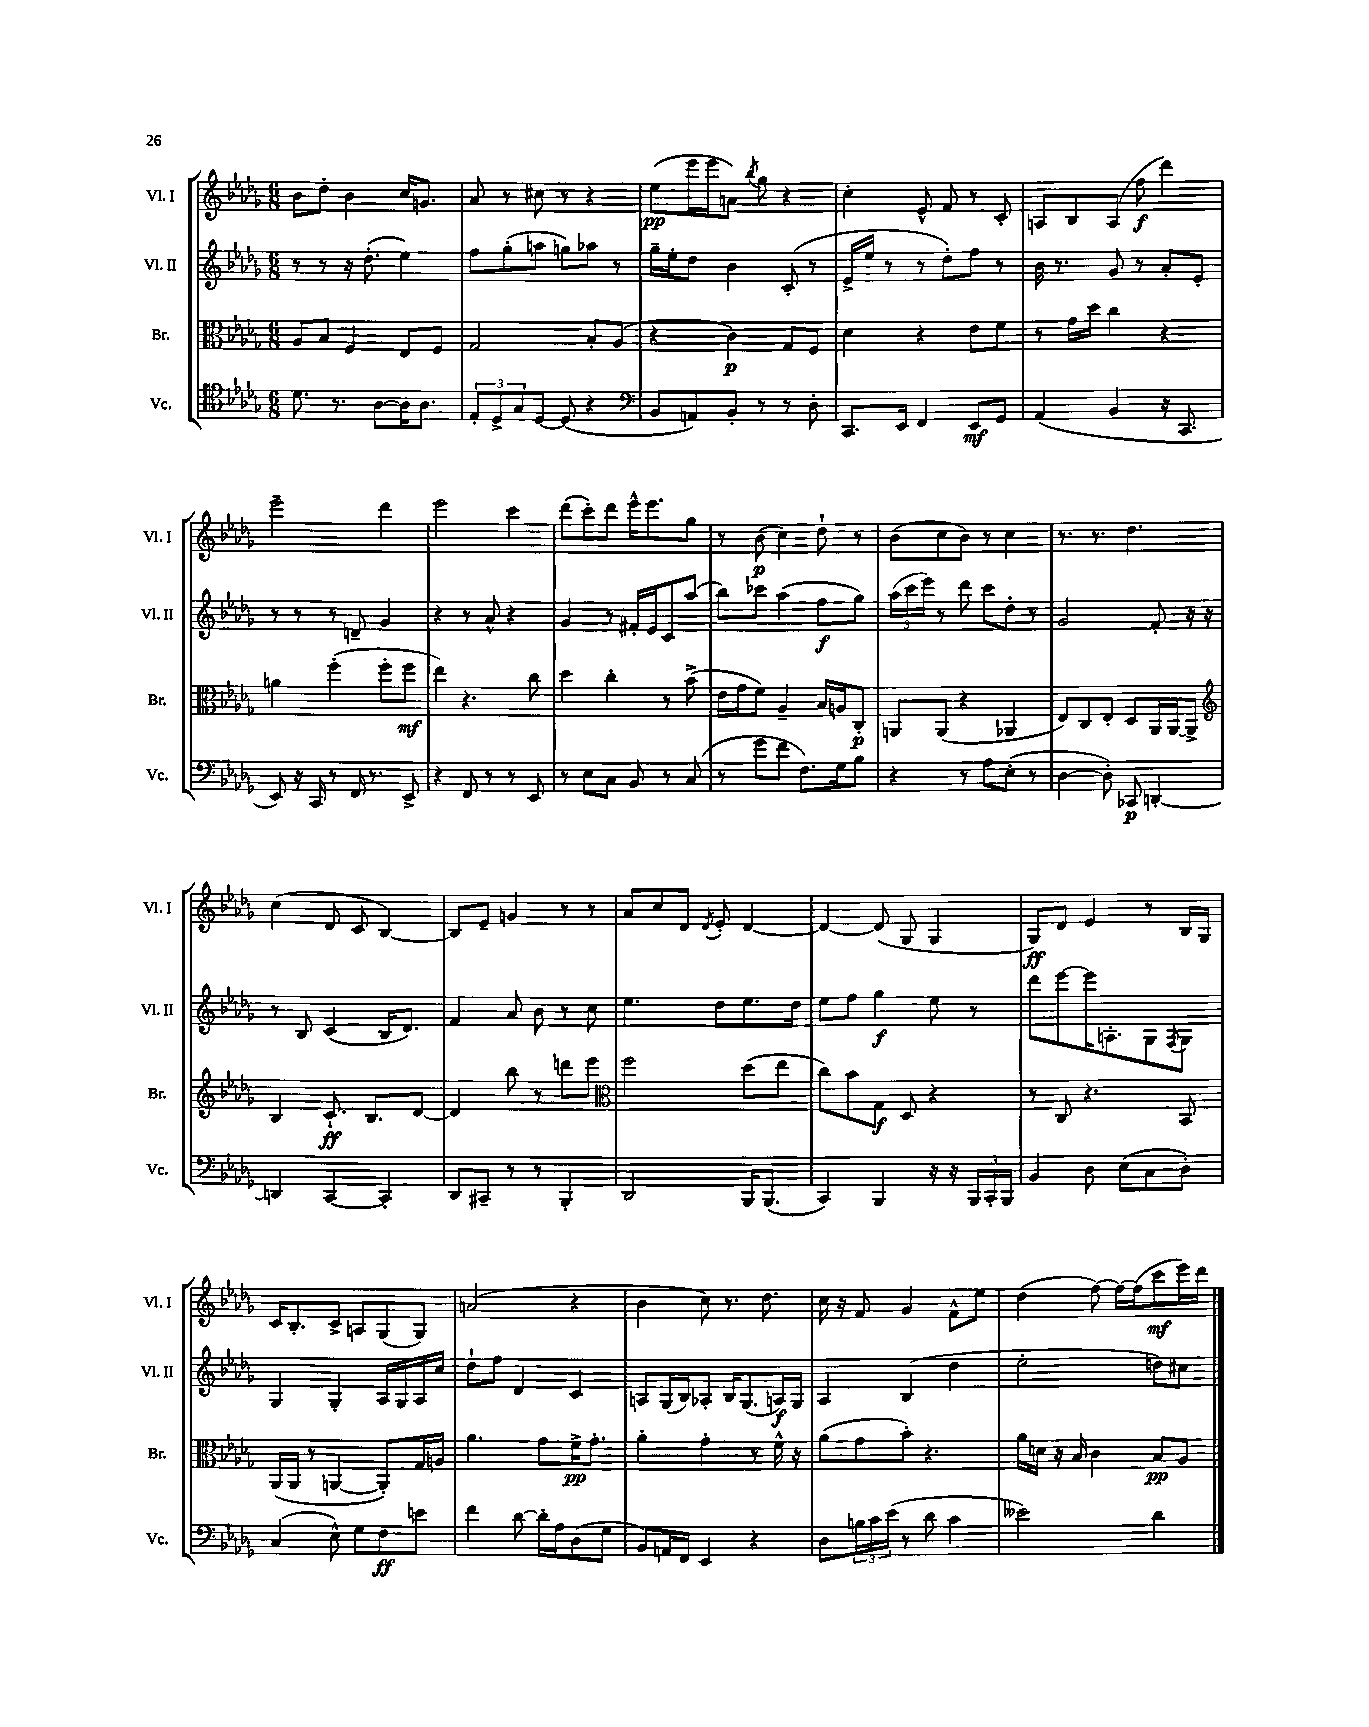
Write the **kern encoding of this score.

**kern	**dynam	**kern	**dynam	**kern	**dynam	**kern	**dynam
*part4	*part4	*part3	*part3	*part2	*part2	*part1	*part1
*staff4	*staff4	*staff3	*staff3	*staff2	*staff2	*staff1	*staff1
*I"Vc.	*	*I"Br.	*	*I"Vl. II	*	*I"Vl. I	*
*I'Vc.	*	*I'Br.	*	*I'Vl. II	*	*I'Vl. I	*
*clefC4	*	*clefC3	*	*clefG2	*	*clefG2	*
*k[b-e-a-d-g-]	*	*k[b-e-a-d-g-]	*	*k[b-e-a-d-g-]	*	*k[b-e-a-d-g-]	*
*M6/8	*	*M6/8	*	*M6/8	*	*M6/8	*
=34	=34	=34	=34	=34	=34	=34	=34
8.d-\	.	8A-/L	.	8r	.	8b-\L	.
.	.	8B-/J	.	8r	.	8dd-'\J	.
8.r	.	.	.	.	.	.	.
.	.	4F/	.	16r	.	4b-\	.
.	.	.	.	(8.dd-'\	.	.	.
[8A-\L	.	.	.	.	.	.	.
16A-\K]	.	8E-/L	.	4ee-\)	.	16cc/KL	.
8.A-\J	.	.	.	.	.	8.gn/J	.
.	.	8F/J	.	.	.	.	.
=35	=35	=35	=35	=35	=35	=35	=35
12E-'/L	.	2G-/	.	8ff\L	.	8a-/	.
12D-^/	.	.	.	.	.	.	.
.	.	.	.	(8gg-'\	.	8r	.
12G-/	.	.	.	.	.	.	.
[8D-/J	.	.	.	8aan\J	.	8cc#X\	.
(8D-/]	.	.	.	8ggn\L)	.	8r	.
4r	.	8B-'/L	.	8aa-X\J	.	4r	.
.	.	(8A-/J	.	8r	.	.	.
=36	=36	=36	=36	=36	=36	=36	=36
*clefF4	*	*	*	*	*	*	*
8BB-/L	.	4r	.	16gg-~\LL	.	(8ee-\L	pp
.	.	.	.	16ee-'\J	.	.	.
8AAn/)	.	.	.	8dd-\J	.	16eee-\L	.
.	.	.	.	.	.	16eee-\J	.
8BB-'/J	.	4c\)	p	4b-\	.	8an\J)	.
.	.	.	.	.	.	8qbb-/	.
8r	.	.	.	.	.	8gg-\	.
8r	.	8G-/L	.	(8c'/	.	4r	.
8D-'\	.	8F/J	.	8r	.	.	.
=37	=37	=37	=37	=37	=37	=37	=37
8.CC/L	.	4d-\	.	16e-^/LL	.	4cc'\	.
.	.	.	.	16ee-/JJ	.	.	.
.	.	.	.	8r	.	.	.
16EE-/Jk	.	.	.	.	.	.	.
4FF/	.	4r	.	8r	.	8e-^^/	.
.	.	.	.	8dd-'\L)	.	8f/	.
8EE-/L	mf	8e-\L	.	8ff\J	.	8r	.
8GG-/J	.	8f\J	.	8r	.	8c'/	.
=38	=38	=38	=38	=38	=38	=38	=38
(4AA-/	.	8r	.	16b-\	.	8An/L	.
.	.	.	.	8.r	.	.	.
.	.	16g-\LL	.	.	.	8B-/	.
.	.	16dd-\JJ	.	.	.	.	.
4BB-/	.	4cc\	.	8g-/	.	(8A/J	.
.	.	.	.	8r	.	8ff\	f
16r	.	4r	.	8a-'/L	.	4ddd-\)	.
8.CC/	.	.	.	.	.	.	.
.	.	.	.	8e-'/J	.	.	.
!!LO:LB:g=z
=39	=39	=39	=39	=39	=39	=39	=39
8EE-/)	.	4an\	.	8r	.	2eee-~\	.
16r	.	.	.	8r	.	.	.
16CC/	.	.	.	.	.	.	.
8r	.	(4ff'\	.	8r	.	.	.
16FF/	.	.	.	8dn~/	.	.	.
8.r	.	.	.	.	.	.	.
.	.	8ff'\L	.	4g-/	.	4ddd-\	.
8EE-^/	.	8ff\J	mf	.	.	.	.
=40	=40	=40	=40	=40	=40	=40	=40
4r	.	4ee-\)	.	4r	.	2eee-\	.
8FF/	.	4.r	.	8r	.	.	.
8r	.	.	.	8a-^^/	.	.	.
8r	.	.	.	4r	.	4ccc\	.
8EE-/	.	8cc\	.	.	.	.	.
=41	=41	=41	=41	=41	=41	=41	=41
8r	.	4dd-\	.	4g-/	.	(8ddd-\L	.
8E-\L	.	.	.	.	.	8ccc'\)	.
8C\J	.	4cc'\	.	8r	.	8ddd-\J	.
8BB-/	.	.	.	16f#X'/LL	.	16eee-^^\KL	.
.	.	.	.	16e-/J	.	8.eee-\	.
8r	.	8r	.	8c/	.	.	.
(8C/	.	(8b-^\	.	(8aa-/J	.	8gg-\J	.
=42	=42	=42	=42	=42	=42	=42	=42
8r	.	16e-\LL	.	8bb-\L)	.	8r	.
.	.	16g-\J	.	.	.	.	.
8g-\L	.	8f\J)	.	8ccc-X\J	.	(8b-\	p
8f\J	.	4A-~/	.	(4aa-\	.	4cc\)	.
8.F\L)	.	.	.	.	.	.	.
.	.	16B-/LL	.	8ff\L	f	8dd-`\	.
16G-\k	.	16An/J	.	.	.	.	.
8B-\J	.	8C'/J	p	8gg-\J)	.	8r	.
=43	=43	=43	=43	=43	=43	=43	=43
4r	.	8AAn/L	.	(24aa-\LL	.	(8b-\L	.
.	.	.	.	24ccc\	.	.	.
.	.	.	.	24eee-\JJ)	.	.	.
.	.	(8AA/J	.	8r	.	8cc\	.
8r	.	4r	.	8ddd-\	.	8b-\J)	.
8A-\L	.	.	.	8ccc\L	.	8r	.
(8E-'\J	.	4AA-X/	.	8dd-'\J	.	4cc\	.
8r	.	.	.	8r	.	.	.
=44	=44	=44	=44	=44	=44	=44	=44
[4D-\	.	8E-/L)	.	2g-/	.	8.r	.
.	.	8C/	.	.	.	.	.
.	.	.	.	.	.	8.r	.
8D-'\])	.	8E-'/J	.	.	.	.	.
8CC-X/	p	8D-/L	.	.	.	4.dd-\	.
[4DDn'/	.	16AA-/L	.	8f'/	.	.	.
.	.	[16AA-/J	.	.	.	.	.
.	.	8AA-^/J]	.	16r	.	.	.
.	.	.	.	16r	.	.	.
!!LO:LB:g=z
=45	=45	=45	=45	=45	=45	=45	=45
*	*	*clefG2	*	*	*	*	*
4DDn/]	.	4B-/	.	8r	.	(4cc\	.
.	.	.	.	8B-/	.	.	.
[4CC/	.	8.c`/	ff	(4c/	.	8d-/	.
.	.	.	.	.	.	8c/	.
.	.	8.B-/L	.	.	.	.	.
4CC'/]	.	.	.	16B-/KL	.	[4B-/)	.
.	.	.	.	8.d-/J)	.	.	.
.	.	[8d-/J	.	.	.	.	.
=46	=46	=46	=46	=46	=46	=46	=46
8DD-/L	.	4d-/]	.	4f/	.	8B-/L]	.
8CC#X~/J	.	.	.	.	.	8e-~/J	.
8r	.	8bb-\	.	8a-/	.	4gn/	.
8r	.	8r	.	8b-\	.	.	.
4BBB-'/	.	8dddn\L	.	8r	.	8r	.
.	.	8eee-\J	.	8cc\	.	8r	.
=47	=47	=47	=47	=47	=47	=47	=47
*	*	*clefC3	*	*	*	*	*
2DD-/	.	2ff\	.	4.ee-\	.	8a-/L	.
.	.	.	.	.	.	8cc/	.
.	.	.	.	.	.	8d-/J	.
.	.	.	.	.	.	8qd-/	.
.	.	.	.	8dd-\L	.	8e-'/	.
16BBB-/KL	.	(8dd-\L	.	8.ee-\	.	[4d-/	.
(8.BBB-/J	.	.	.	.	.	.	.
.	.	8ee-\J	.	.	.	.	.
.	.	.	.	16dd-\Jk	.	.	.
=48	=48	=48	=48	=48	=48	=48	=48
4CC/)	.	8cc\L)	.	8ee-\L	.	4d-/_	.
.	.	8b-\	.	8ff\J	.	.	.
4BBB-/	.	8G-\J	f	4gg-\	f	(8d-/]	.
.	.	8D-/	.	.	.	8G-/	.
16r	.	4r	.	8ee-\	.	4G-/	.
16r	.	.	.	.	.	.	.
24BBB-/LL	.	.	.	8r	.	.	.
24CC'/	.	.	.	.	.	.	.
24BBB-/JJ	.	.	.	.	.	.	.
=49	=49	=49	=49	=49	=49	=49	=49
4BB-/	.	8r	.	8ddd-\L	.	8G-/L)	ff
.	.	8C/	.	[8eee-\	.	8d-/J	.
8D-\	.	4.r	.	16eee-\K]	.	4e-/	.
.	.	.	.	8.An'\	.	.	.
(8E-\L	.	.	.	.	.	.	.
8C\	.	.	.	8G-\	.	8r	.
.	.	.	.	8qF/	.	.	.
8D-'\J)	.	8BB-/	.	8G-\J	.	16B-/LL	.
.	.	.	.	.	.	16G-/JJ	.
!!LO:LB:g=z
=50	=50	=50	=50	=50	=50	=50	=50
(4C/	.	(16AA-/LL	.	4G-/	.	16c/KL	.
.	.	16AA-/JJ	.	.	.	8.B-'/	.
.	.	8r	.	.	.	.	.
8E-^^\)	.	[4AAn/	.	4G-'/	.	8c^/J	.
8G-\L	.	.	.	.	.	8An/L	.
8F\	ff	8AA'/L])	.	16A-/LL	.	(8G-/	.
.	.	.	.	16G-/	.	.	.
8en\J	.	16G-/L	.	16A-/	.	8G-/J)	.
.	.	16An/JJ	.	16cc/JJ	.	.	.
=51	=51	=51	=51	=51	=51	=51	=51
4f\	.	4.a-\	.	8dd-`\L	.	(2an/	.
.	.	.	.	8ff\J	.	.	.
[8d-\	.	.	.	4d-/	.	.	.
16d-'\LL]	.	8g-\L	.	.	.	.	.
16A-\J	.	.	.	.	.	.	.
(8D-\	.	16f^\K	pp	4c/	.	4r	.
.	.	8.g-'\J	.	.	.	.	.
8G-\J	.	.	.	.	.	.	.
=52	=52	=52	=52	=52	=52	=52	=52
8BB-/L)	.	4a-'\	.	8An/L	.	4b-\	.
16AAn/L	.	.	.	(16G-/L	.	.	.
16FF/JJ	.	.	.	16B-/J)	.	.	.
4EE-/	.	4g-'\	.	8A-X'/J	.	8cc\)	.
.	.	.	.	16B-/KL	.	8.r	.
.	.	.	.	(8.G-/	.	.	.
4r	.	8r	.	.	.	.	.
.	.	.	.	.	.	8.dd-\	.
.	.	16f^^\	.	16An/L)	f	.	.
.	.	16r	.	16G-/JJ	.	.	.
=53	=53	=53	=53	=53	=53	=53	=53
8D-\L	.	(8a-\L	.	4A-/	.	16cc\	.
.	.	.	.	.	.	16r	.
24Bn\L	.	8g-\	.	.	.	8f/	.
24c\	.	.	.	.	.	.	.
(24e-\JJ	.	.	.	.	.	.	.
8r	.	8b-'\J)	.	(4B-/	.	4g-/	.
8d-\	.	4.r	.	.	.	.	.
4c\	.	.	.	4dd-\	.	8f^^\L	.
.	.	.	.	.	.	8ee-\J	.
=54	=54	=54	=54	=54	=54	=54	=54
2e--X\)	.	16a-\LL	.	2ee-'\	.	(4dd-\	.
.	.	16dn\JJ	.	.	.	.	.
.	.	16r	.	.	.	.	.
.	.	16B-/	.	.	.	.	.
.	.	4c\	.	.	.	[8ff\)	.
.	.	.	.	.	.	16ff\LL_	.
.	.	.	.	.	.	(16ff\J]	.
4d-\	.	8B-/L	pp	8ddn\L)	.	8ccc\	mf
.	.	8A-/J	.	8cc#X\J	.	16eee-\L)	.
.	.	.	.	.	.	16ddd-\JJ	.
==	==	==	==	==	==	==	==
*-	*-	*-	*-	*-	*-	*-	*-
